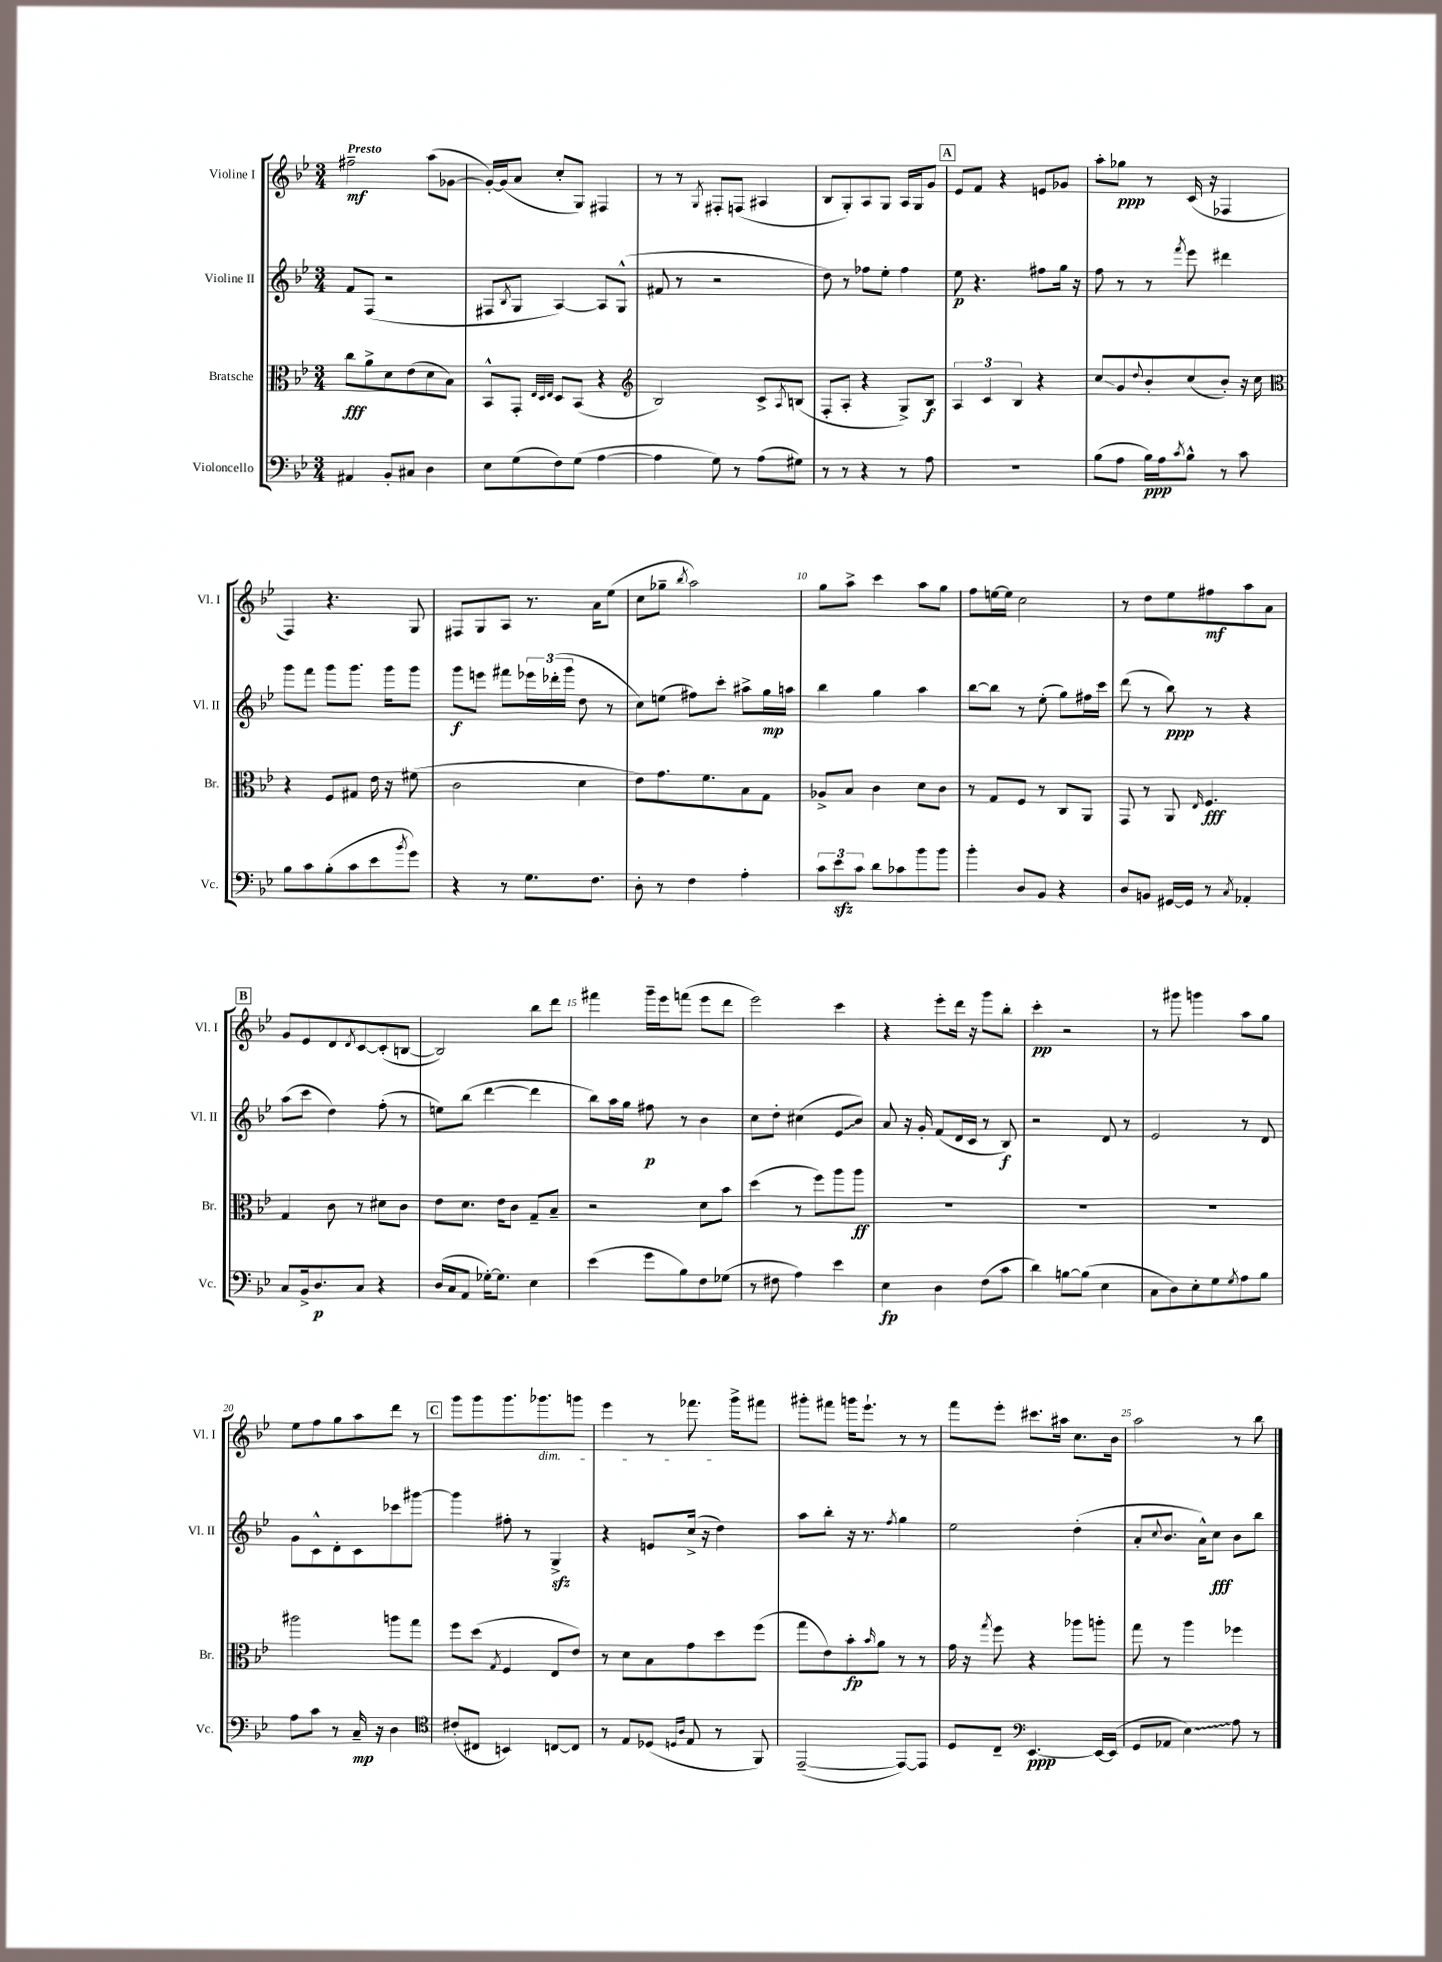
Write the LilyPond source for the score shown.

<<
\new StaffGroup <<
\new Staff = "s0" \with { instrumentName = "Violine I" shortInstrumentName = "Vl. I" } {
    \clef treble \key bes \major \numericTimeSignature \time 3/4 \tempo "Presto"
    fis''2--\mf a''8( ges'8~ |
    ges'16~-.) ges'16( a'8 c''8-. g8) fis4 |
    r8 r8 \acciaccatura { g8 } fis8-. f8( ais4 |
    bes8 g8-.) a8 g8 a16 g16 g'8 |
    \mark \markup { \box "A" } ees'8 f'8 r4 e'8 ges'8 |
    a''8-. ges''8\ppp r8 c'16( r16 fes4 |
    f4) r4. g8 |
    fis8 g8 a8 r8. a'16 ees''8( |
    c''8 ges''8-- \acciaccatura { bes''8 } a''2) |
    g''8 a''8-> c'''4 a''8 g''8 |
    f''8 e''16~ e''16 c''2 |
    r8 d''8 ees''8 fis''8\mf a''8 a'8 |
    \mark \markup { \box "B" } g'8 ees'8 d'8 \acciaccatura { d'8 } c'8~ c'8-.( b8~ |
    b2) bes''8 d'''8 |
    fis'''4 g'''16-- ees'''16 f'''8( ees'''8 d'''8 |
    ees'''2) c'''4 |
    r4 ees'''8-. d'''16 r16 g'''8 bes''8-. |
    c'''4-.\pp r2 |
    r8 gis'''8 g'''4 a''8 g''8 |
    ees''8 f''8 g''8 a''8 d'''8 r8 |
    \mark \markup { \box "C" } g'''8 g'''8 g'''8. ges'''8.\dim g'''8 |
    ees'''4 r8 fes'''8.\! g'''16-> fis'''8 |
    gis'''8-. fis'''8 g'''16 ees'''8.-! r8 r8 |
    f'''8 ees'''8-. cis'''8. ais''16 c''8. bes'16 |
    a''2 r8 bes''8 \bar "|." |
}
\new Staff = "s1" \with { instrumentName = "Violine II" shortInstrumentName = "Vl. II" } {
    \clef treble \key bes \major \numericTimeSignature \time 3/4
    f'8 f8( r2 |
    fis8 \acciaccatura { bes8 } g8 a4~) a8 g8-^( |
    fis'8 r8 r2 |
    d''8) r8 fes''8 ees''8-. fes''4 |
    \mark \markup { \box "A" } ees''8\p r4. fis''8 g''16 r16 |
    f''8 r8 r8 \acciaccatura { f'''8 } ees'''8 dis'''4 |
    g'''8 f'''8 g'''8 g'''8. g'''16 g'''8 |
    g'''8\f e'''8 fis'''8 \tuplet 3/2 { ees'''16 des'''16-.( g'''16 } d''8 r8 |
    c''8) e''8( fis''8) c'''8-. ais''8-> g''16\mp a''16 |
    bes''4 g''4 a''4 |
    bes''8~ bes''8 r8 ees''8-.( g''8) fis''16 c'''16 |
    d'''8( r8 bes''8\ppp) r8 r4 |
    \mark \markup { \box "B" } a''8( c'''8 d''4) f''8-.( r8 |
    e''8) bes''8( d'''4~ d'''4 |
    bes''8) a''16 g''16 fis''8\p r8 bes'4 |
    c''8 d''8-. cis''4( \once \override Glissando.style = #'zigzag ees'8\glissando bes'8) |
    a'8 r16 g'16-. f'8( d'16 c'16 r8 bes8\f) |
    r2 d'8 r8 |
    ees'2 r8 d'8 |
    g'8 c'8-^ d'8-. c'8 ces'''8 gis'''8~ |
    \mark \markup { \box "C" } gis'''4 fis''8-. r8 g4->\sfz |
    r4 e'8 c''16->( r16 d''4) |
    a''8 bes''8-. r16 r8. \acciaccatura { f''8 } g''4 |
    ees''2 d''4-.( |
    a'8-. \appoggiatura { c''8 } bes'8. a'16-^) c''8\fff bes'8 bes''8 \bar "|." |
}
\new Staff = "s2" \with { instrumentName = "Bratsche" shortInstrumentName = "Br." } {
    \clef alto \key bes \major \numericTimeSignature \time 3/4
    c''8\fff a'8-> d'8 ees'8( d'8 bes8) |
    bes,8-^ g,8-. \grace { ees32 d32 ees32 } d8 bes,8( r4 |
    \clef treble bes2) c'8-> \acciaccatura { a8 } b8( |
    f8-. a8-. r4 g8->) bes8\f |
    \mark \markup { \box "A" } \tuplet 3/2 { a4 c'4 bes4 } r4 |
    c''8\glissando g'8 \appoggiatura { d''8 } bes'8-. c''8( bes'8-.) r16 c''16 |
    \clef alto r4 f8 gis8 ees'16 r16 fis'8( |
    c'2 d'4 |
    ees'8) g'8. f'8. bes8 g8 |
    aes8-> bes8 c'4 d'8 c'8 |
    r8 g8 f8 r8 c8 a,8 |
    g,8 r8 a,8 \grace { ees16 } f4.\fff |
    \mark \markup { \box "B" } g4 c'8 r8 dis'8 c'8 |
    ees'8 d'8. ees'16 c'8 g8-- bes8-- |
    r2 d'8 bes'8 |
    d''4( r8 f''8) a''8 a''8\ff |
    R2. |
    R2. |
    R2. |
    ais''2 a''8 g''8 |
    \mark \markup { \box "C" } f''8 d''8( \acciaccatura { g8 } f4 ees8 ees'8) |
    r8 d'8 bes8 g'8 d''8 f''8( |
    g''8 ees'8) bes'8-.\fp \grace { bes'16 } a'8 r8 r8 |
    g'16 r16 \acciaccatura { g''8 } f''8 r4 aes''8 a''8-. |
    g''8 r8 a''4 fes''4 \bar "|." |
}
\new Staff = "s3" \with { instrumentName = "Violoncello" shortInstrumentName = "Vc." } {
    \clef bass \key bes \major \numericTimeSignature \time 3/4
    ais,4 bes,8-. cis8 d4 |
    ees8 g8( f8) g8( a4~ |
    a4 g8) r8 a8( gis8) |
    r8 r8 r4 r8 a8 |
    \mark \markup { \box "A" } R2. |
    bes8( a8 bes16\ppp) a16 \acciaccatura { c'8 } bes8-^ r8 c'8 |
    bes8 c'8 bes8-.( c'8 ees'8 \acciaccatura { bes'8 } g'8) |
    r4 r8 g8. f8. |
    d8-. r8 f4 a4-. |
    \tuplet 3/2 { c'8 ees'8\sfz c'8 } d'8 ces'8 bes'8 bes'8 |
    bes'4-. d8 bes,8 r4 |
    d8 b,8 gis,16~ gis,16 r8 \acciaccatura { c8 } aes,4-. |
    \mark \markup { \box "B" } c8 bes,16-> d8.\p c8 r4 |
    d16( c16 a,8 ges16~-.) ges8. ees4 |
    ees'4( g'8 bes8) f8 ges8( |
    r8 fis8 a4) ees'4 |
    ees4\fp d4 f8( c'8 |
    d'4) b8~ b8( ees4 |
    c8 d8) ees8-. g8 \acciaccatura { g8 } a8 bes8 |
    a8 c'8 r8 c16--\mp r16 d4 |
    \mark \markup { \box "C" } \clef tenor cis'8-.( cis8 b,4) c8~ c8 |
    r8 ees8 des8( \grace { d16 a16 } ees8 r8 f,8) |
    ees,2~--( ees,8~) ees,8 |
    d8 c8-- \clef bass ees,4.~\ppp ees,16~ ees,16( |
    g,8 aes,8 \once \override Glissando.style = #'zigzag ees4\glissando) a8 r8 \bar "|." |
}
>>
>>
\layout { \context { \Score \override BarNumber.break-visibility = ##(#f #t #t) barNumberVisibility = #(every-nth-bar-number-visible 5) } }
